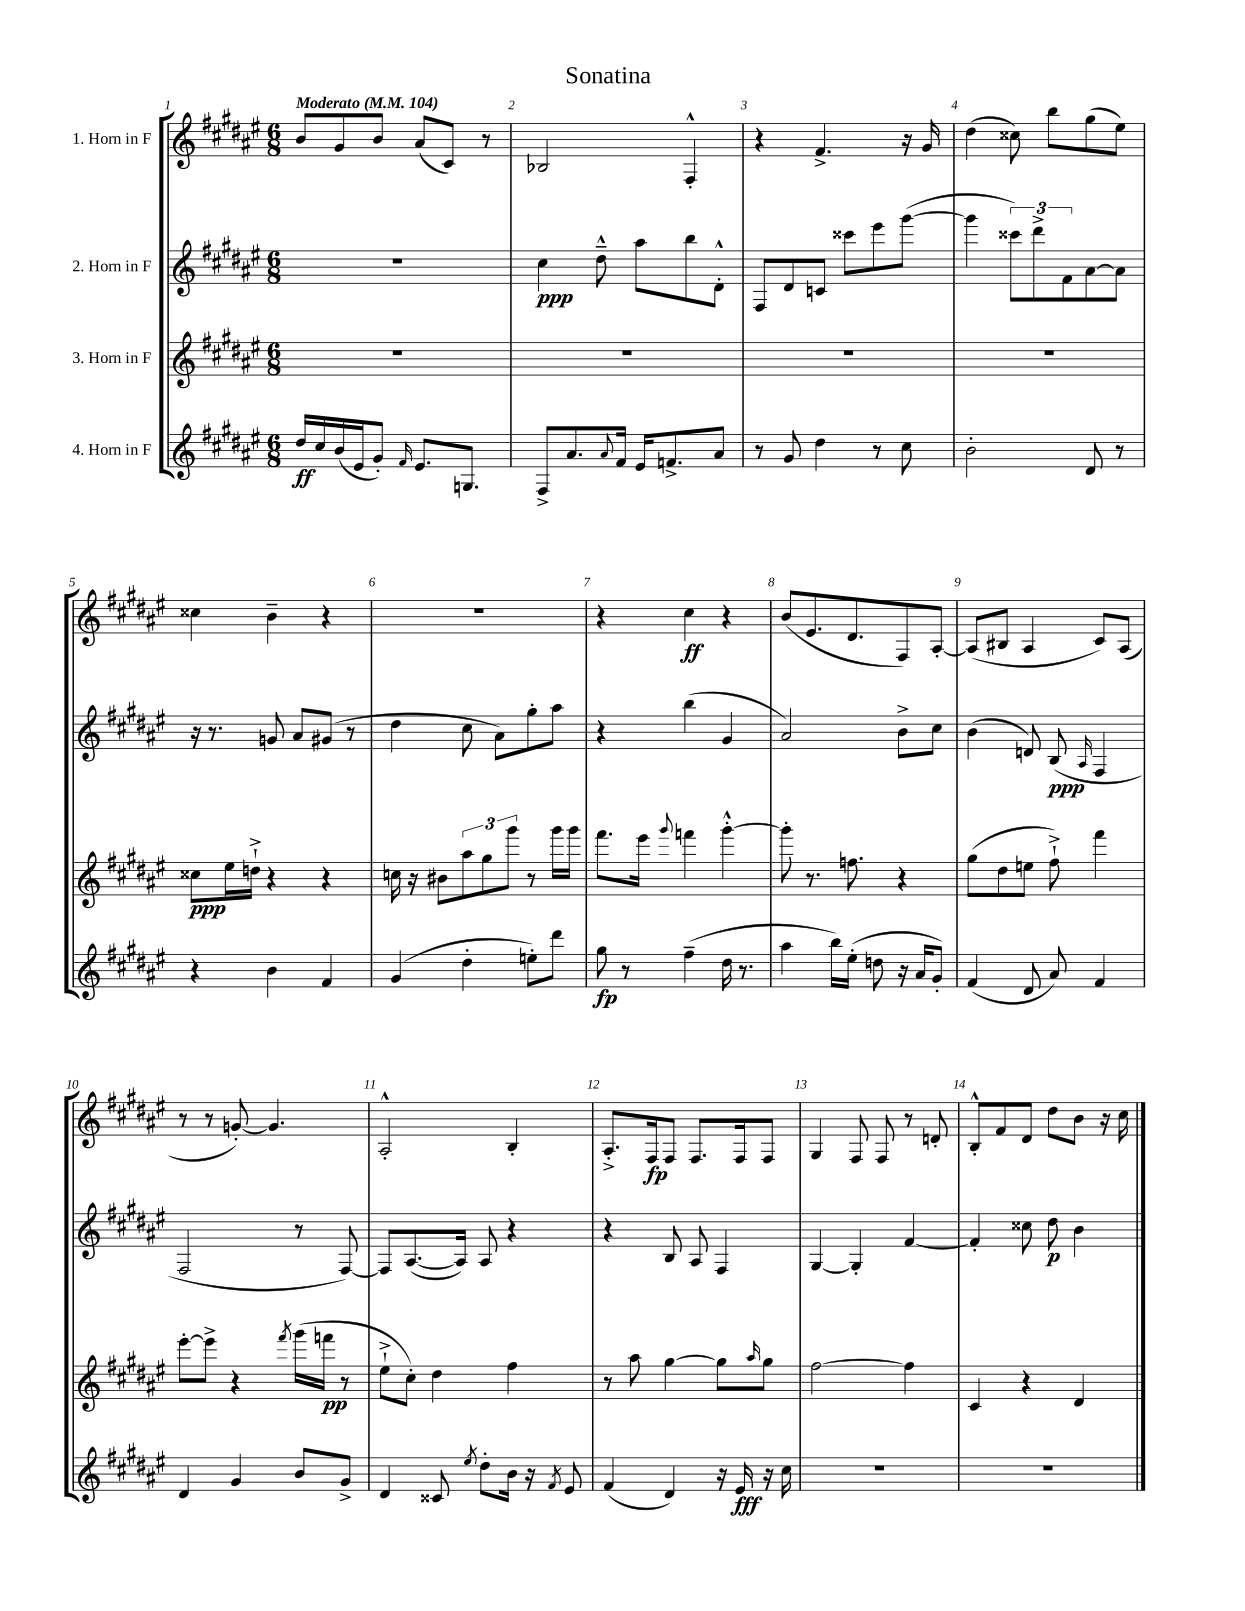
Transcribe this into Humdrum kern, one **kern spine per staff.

**kern	**kern	**kern	**kern
*staff4	*staff3	*staff2	*staff1
*clefG2	*clefG2	*clefG2	*clefG2
*k[f#c#g#d#a#e#]	*k[f#c#g#d#a#e#]	*k[f#c#g#d#a#e#]	*k[f#c#g#d#a#e#]
*M6/8	*M6/8	*M6/8	*M6/8
*MM104	*MM104	*MM104	*MM104
16dd#	2.r	2.r	8b
16cc#	.	.	.
(16b	.	.	8g#
16e#	.	.	.
8g#')	.	.	8b
16qqf#	.	.	.
8.e#	.	.	(8a#
.	.	.	8c#)
8.G	.	.	.
.	.	.	8r
=	=	=	=
8F#^	2.r	4cc#	2B-
8.a#	.	.	.
.	.	8dd#~^^	.
8qqa#	.	.	.
16f#	.	.	.
16e#	.	8aa#	.
8.f^	.	.	.
.	.	8bb	4F#'^^
8a#	.	8d#'^^	.
=	=	=	=
8r	2.r	8F#	4r
8g#	.	8d#	.
4dd#	.	8c	4.f#^
.	.	8ccc##	.
8r	.	8eee#	.
8cc#	.	([8ggg#	16r
.	.	.	16g#
=	=	=	=
2b'	2.r	4ggg#]	(4dd#
.	.	12ccc##)	8cc##)
.	.	12ddd#^	.
.	.	.	8bb
.	.	12f#	.
8d#	.	[8a#	(8gg#
8r	.	8a#]	8ee#)
=	=	=	=
4r	8cc##	16r	4cc##
.	.	8.r	.
.	16ee#	.	.
.	16dd`^	.	.
4b	4r	8g	4b~
.	.	8a#	.
4f#	4r	(8g#	4r
.	.	8r	.
=	=	=	=
(4g#	16cc	4dd#	2.r
.	16r	.	.
.	8b#	.	.
4dd#'	12aa#	8cc#	.
.	12gg#	.	.
.	.	8a#)	.
.	12ggg#	.	.
8ee')	8r	8gg#'	.
8ddd#	16ggg#	8aa#	.
.	16ggg#	.	.
=	=	=	=
8gg#	8.fff#	4r	4r
8r	.	.	.
.	16eee#	.	.
.	8qqggg#	.	.
(4ff#~	4fff	(4bb	4cc#
16dd#	[4ggg#'^^	4g#	4r
8.r	.	.	.
=	=	=	=
4aa#	8ggg#']	2a#)	(8b
.	8.r	.	8.e#
16bb)	.	.	.
(16ee#'	8.ff	.	8.d#
8dd	.	.	.
16r	4r	8b^	8F#)
16a#	.	.	.
8g#')	.	8cc#	[8A#'
=	=	=	=
(4f#	(8gg#	(4b	(8A#]
.	8dd#	.	8B#
8d#	8ee	8d)	4A#
8a#)	8ff#`^)	(8B	.
.	.	16qqA#	.
4f#	4fff#	4F#	8c#)
.	.	.	(8A#
=	=	=	=
4d#	[8eee#'	2F#	8r
.	8eee#^]	.	8r
4g#	4r	.	[8g')
.	.	.	4.g]
.	8qfff#	.	.
8b	(16ggg#	8r	.
.	16fff	.	.
8g#^	8r	[8F#)	.
=	=	=	=
4d#	8ee#`^	8F#]	2A#'^^
.	8cc#')	([8.A#	.
8c##	4dd#	.	.
.	.	16A#])	.
8qee#	.	.	.
8dd#'	.	8A#	.
16b	4ff#	4r	4B'
16r	.	.	.
8qf#	.	.	.
8e#	.	.	.
=	=	=	=
(4f#	8r	4r	8.A#'^
.	8aa#	.	.
.	.	.	16F#
4d#)	[4gg#	8B	8F#
.	.	8A#	8.F#
16r	8gg#]	4F#	.
16e#	.	.	16F#
.	16qqaa#	.	.
16r	8gg#	.	8F#
16cc#	.	.	.
=	=	=	=
2.r	[2ff#	[4G#	4G#
.	.	4G#']	8F#
.	.	.	8F#
.	4ff#]	[4f#	8r
.	.	.	8d'
=	=	=	=
2.r	4c#	4f#']	8B'^^
.	.	.	8f#
.	4r	8cc##	8d#
.	.	8dd#	8dd#
.	4d#	4b	8b
.	.	.	16r
.	.	.	16cc#
==	==	==	==
*-	*-	*-	*-
